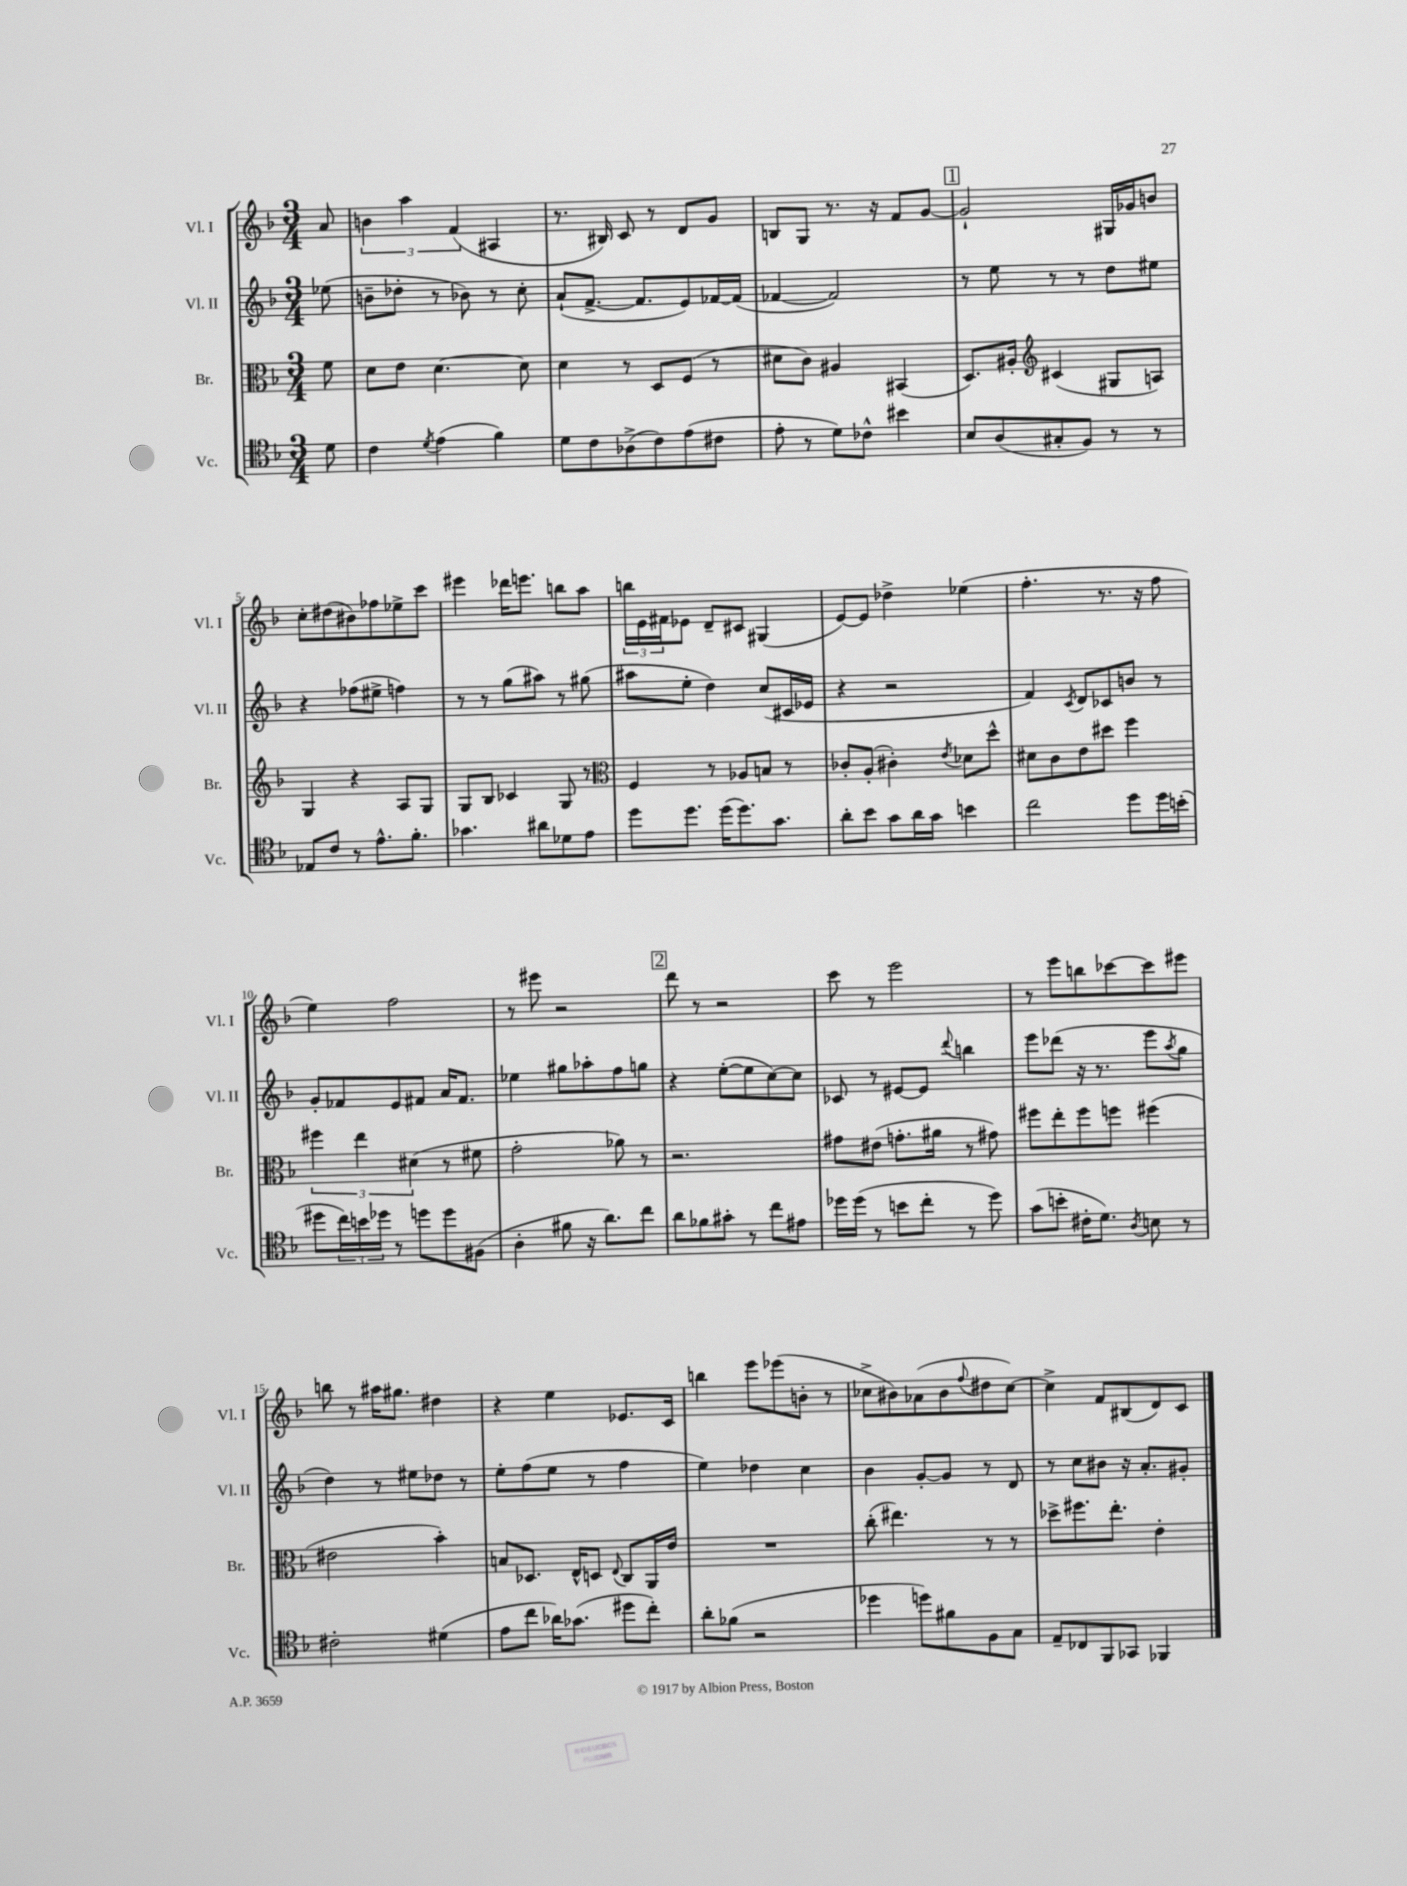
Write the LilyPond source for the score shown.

<<
\new StaffGroup <<
\new Staff = "s0" \with { instrumentName = "Vl. I" shortInstrumentName = "Vl. I" } {
    \clef treble \key f \major \numericTimeSignature \time 3/4 \partial 8
    a'8 |
    \tuplet 3/2 { b'4 a''4 f'4( } ais4 |
    r8. bis16) c'8 r8 d'8 g'8 |
    b8 g8 r8. r16 f'8 g'8~ |
    \mark \markup { \box "1" } g'2-! gis16 ges'16 b'8 |
    c''8-. dis''8( bis'8) fes''8 ees''8-> c'''8 |
    eis'''4 des'''16 e'''8. b''8 a''8 |
    \tuplet 3/2 { b''16 e'16 fis'16 } ees'8 d'8-- cis'8 gis4( |
    e'8~) e'8 des''4-> ees''4( |
    f''4.-. r8. r16 f''8 |
    e''4) f''2 |
    r8 eis'''8 r2 |
    \mark \markup { \box "2" } d'''8 r8 r2 |
    c'''8 r8 e'''2 |
    r8 e'''8 b''8 ces'''8~ ces'''8 eis'''8 |
    b''8 r8 ais''16 gis''8. dis''4 |
    r4 e''4 ees'8. c'16 |
    b''4 e'''8 ees'''8( b'8-. r8 |
    ces''8-> bis'8) aes'8( bis'8 \appoggiatura { f''8 } dis''8 ces''8~) |
    ces''4-> f'8 bis8( d'8) c'8 \bar "|." |
}
\new Staff = "s1" \with { instrumentName = "Vl. II" shortInstrumentName = "Vl. II" } {
    \clef treble \key f \major \numericTimeSignature \time 3/4 \partial 8
    ees''8( |
    b'8-- des''8-. r8 bes'8) r8 c''8-. |
    a'8-!( f'8.~-> f'8. e'8) fes'16~ fes'16( |
    fes'4~ fes'2) |
    \mark \markup { \box "1" } r8 e''8 r8 r8 d''8 eis''8 |
    r4 fes''8( eis''8-> f''4) |
    r8 r8 g''8( ais''8) r8 gis''8( |
    ais''8 e''8-. d''4) c''8( cis'16 ees'16 |
    r4 r2 |
    f'4) \acciaccatura { c'8 } d'8 ces'8 b'8 r8 |
    g'8-. fes'8 e'8 fis'8 a'16 fis'8. |
    ees''4 gis''8 aes''8-. f''8 g''8 |
    \mark \markup { \box "2" } r4 e''8~-.( e''8 c''8~) c''8 |
    ces'8 r8 eis'8~ eis'8 \appoggiatura { d'''8 } b''4 |
    e'''8 des'''8( r16 r8. e'''8 \acciaccatura { a''8 } g''8 |
    d''4) r8 eis''8 des''8 r8 |
    e''8-. f''8( e''8 r8 f''4 |
    e''4) des''4 c''4 |
    bes'4 g'8~-. g'8 r8 d'8 |
    r8 c''8 bis'8 r16 a'8.-. gis'8-. \bar "|." |
}
\new Staff = "s2" \with { instrumentName = "Br." shortInstrumentName = "Br." } {
    \clef alto \key f \major \numericTimeSignature \time 3/4 \partial 8
    f'8 |
    d'8 e'8 d'4.~ d'8 |
    d'4 r8 d8 f8( r8 |
    dis'8 c'8) ais4 bis,4( |
    \mark \markup { \box "1" } d8.) ais16-. \clef treble cis'4( gis8 a8) |
    g4 r4 a8 g8 |
    g8 bes8 ces'4 g8 r8 |
    \clef alto f4 r8 aes8 b8 r8 |
    ces'8-. a8-.( cis'4-.) \acciaccatura { e'8 } des'8 d''8-^ |
    dis'8 c'8 e'8 dis''8 f''4 |
    \tuplet 3/2 { fis''4 e''4 dis'4( } r8 fis'8 |
    g'2-. aes'8) r8 |
    \mark \markup { \box "2" } r2. |
    gis'8 eis'8( g'8.-. ais'16 r8 gis'8) |
    fis''8 e''8-. fis''8 f''8 fis''4( |
    eis'2 bes'4-.) |
    b8 des8. e16-^ d8 \appoggiatura { e8 } c8 a,16 e'16 |
    R2. |
    c''8-.( eis''4.) r8 r8 |
    des''8-> fis''8. e''8.-. e'4-. \bar "|." |
}
\new Staff = "s3" \with { instrumentName = "Vc." shortInstrumentName = "Vc." } {
    \clef tenor \key f \major \numericTimeSignature \time 3/4 \partial 8
    d'8 |
    c'4 \acciaccatura { d'8 } e'4( f'4) |
    d'8 c'8 aes8->( c'8) e'8( cis'8 |
    e'8-. r8 d'8) ces'8-^ bis'4 |
    \mark \markup { \box "1" } bes8 a8( gis8-. f8) r8 r8 |
    ees8 c'8 r8 e'8.-^ f'8.-. |
    ges'4. ais'8 des'8 e'8 |
    d''8 d''8. d''16( d''8.) g'8. |
    a'8-. bes'8 g'8 a'16 g'16 b'4 |
    c''2 d''8 d''16 b'16-.( |
    dis''8 \tuplet 3/2 { c''16) b'16 des''16 } r8 d''8 d''8 fis8( |
    a4-. fis'8 r16 a'8.) c''8 |
    \mark \markup { \box "2" } a'8 fes'8 gis'8-. r8 c''8 eis'8 |
    des''16 des''16( r8 b'8 c''8-. r8 des''8) |
    g'8( b'8-. cis'16-. d'8.) \acciaccatura { a8 } b8 r8 |
    cis'2-. dis'4( |
    e'8 c''8 aes'16) ges'8.( dis''8 c''8-.) |
    a'8-. fes'8( r2 |
    des''4 d''8) fis'8 f8 g8 |
    e8-- ces8 f,8 ges,8 fes,4 \bar "|." |
}
>>
>>
